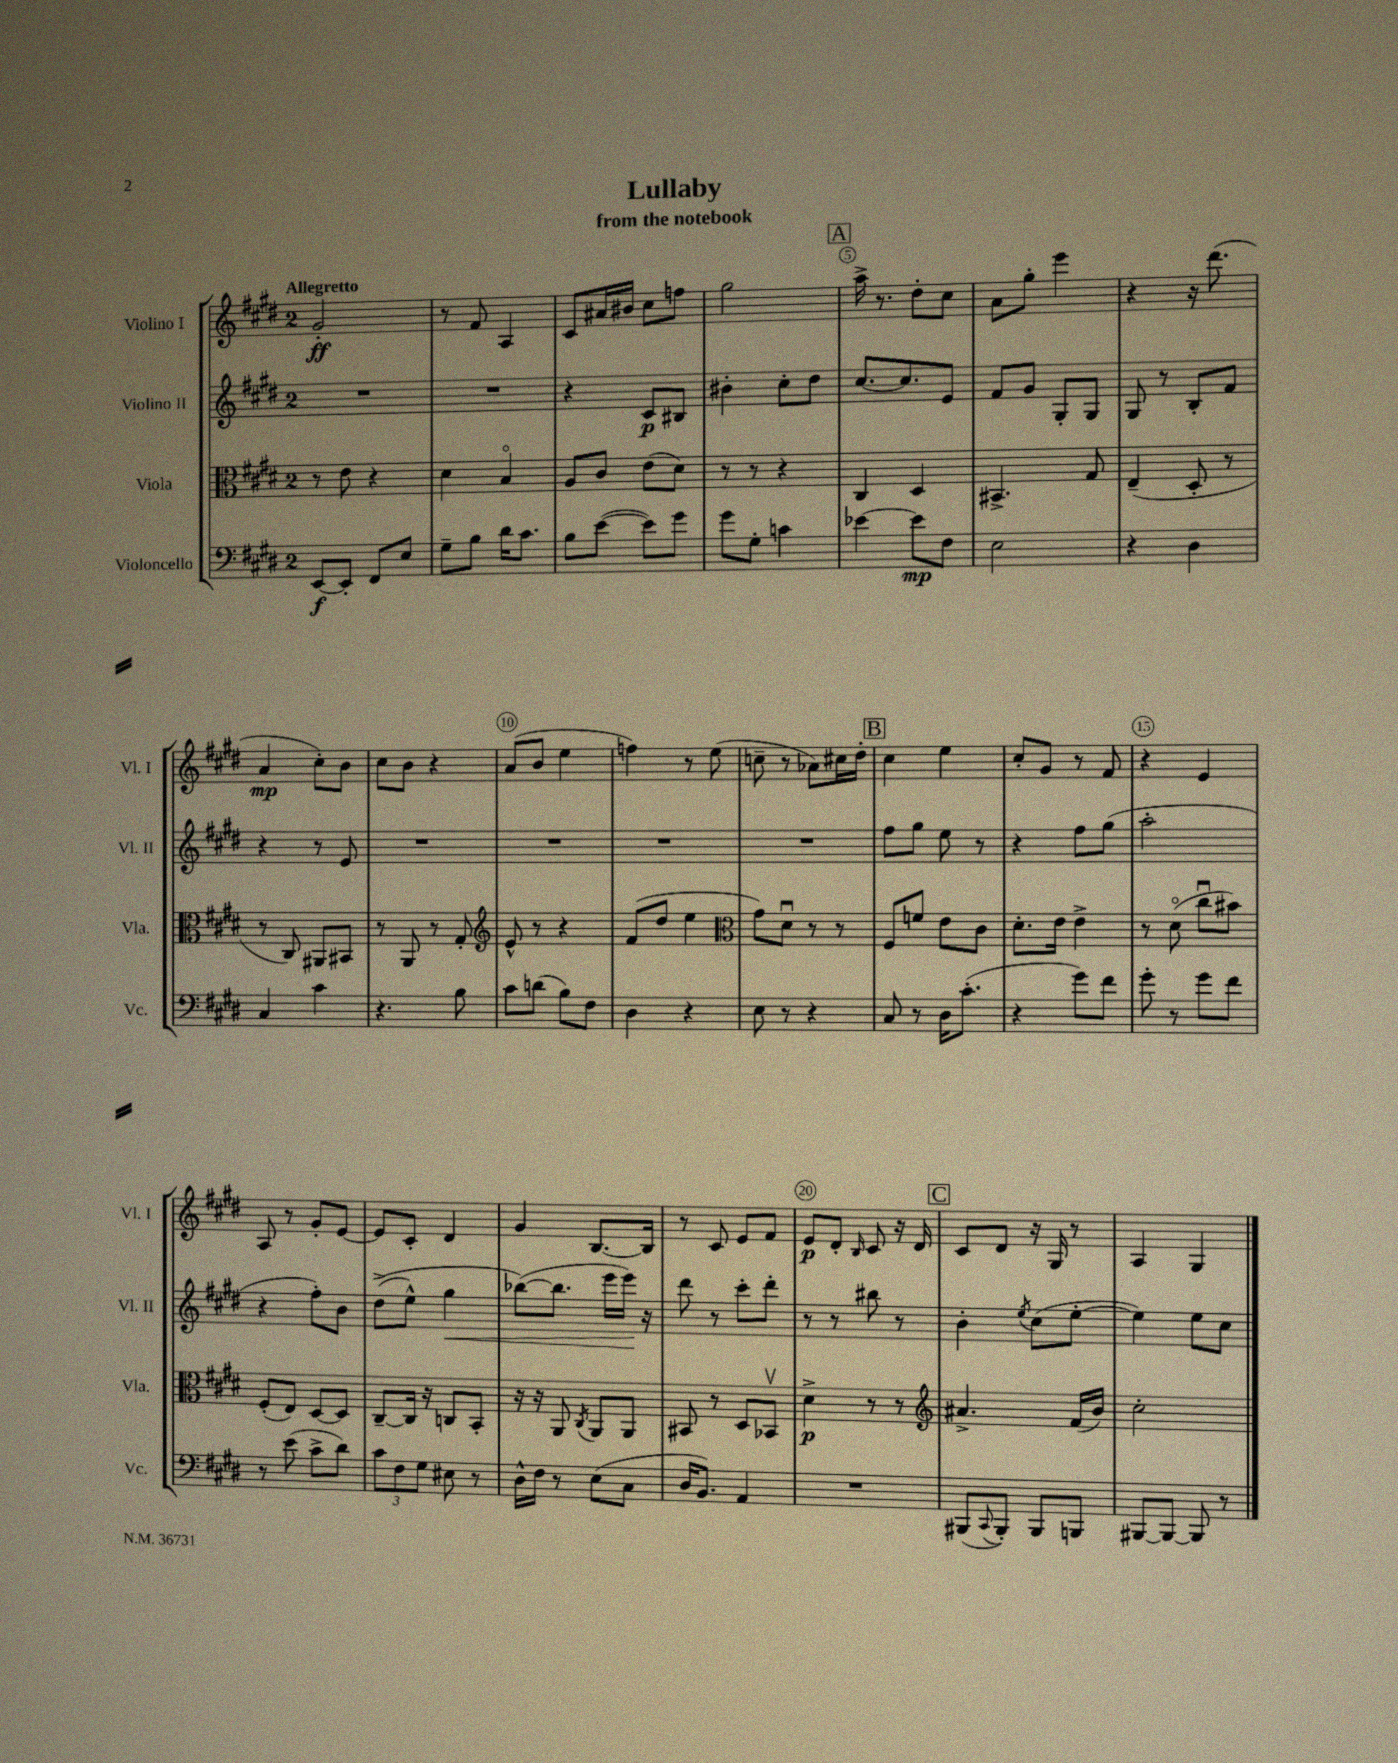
\header { title = "Lullaby" subtitle = "from the notebook" }
<<
\new StaffGroup <<
\new Staff = "s0" \with { instrumentName = "Violino I" shortInstrumentName = "Vl. I" } {
    \clef treble \key e \major \once \override Staff.TimeSignature.style = #'single-digit \time 2/4 \tempo "Allegretto"
    gis'2-.\ff |
    r8 fis'8 a4 |
    cis'8 ais'16 bis'16 cis''8 f''8 |
    gis''2 |
    \mark \markup { \box "A" } a''16-> r8. dis''8-. cis''8 |
    a'8 gis''8-. e'''4 |
    r4 r16 dis'''8.( |
    a'4\mp cis''8-.) b'8 |
    cis''8 b'8 r4 |
    a'8( b'8 e''4 |
    f''4) r8 e''8( |
    c''8-- r8 aes'8) cis''16 dis''16-. |
    \mark \markup { \box "B" } cis''4 e''4 |
    cis''8-. gis'8 r8 fis'8 |
    r4 e'4 |
    a8 r8 gis'8-. e'8~ |
    e'8 cis'8-. dis'4 |
    gis'4 b8.~ b16 |
    r8 cis'8 e'8 fis'8 |
    e'8\p dis'8-. \grace { b16 } cis'8 r16 dis'16 |
    \mark \markup { \box "C" } cis'8 dis'8 r16 gis16 r8 |
    a4 gis4 \bar "|." |
}
\new Staff = "s1" \with { instrumentName = "Violino II" shortInstrumentName = "Vl. II" } {
    \clef treble \key e \major \once \override Staff.TimeSignature.style = #'single-digit \time 2/4
    R2 |
    R2 |
    r4 cis'8\p bis8 |
    bis'4-. cis''8-. dis''8 |
    \mark \markup { \box "A" } cis''8.~ cis''8. e'8 |
    fis'8 gis'8 gis8-. gis8 |
    gis8 r8 b8-. fis'8 |
    r4 r8 e'8 |
    R2 |
    R2 |
    R2 |
    R2 |
    \mark \markup { \box "B" } fis''8 gis''8 e''8 r8 |
    r4 fis''8 gis''8( |
    a''2-. |
    r4 fis''8-.) b'8 |
    dis''8->(\( e''8-^) gis''4\< |
    bes''8~(\) bes''8. e'''16 e'''16\!) r16 |
    dis'''8 r8 cis'''8-. dis'''8-. |
    r8 r8 bis''8 r8 |
    \mark \markup { \box "C" } b'4-. \acciaccatura { e''8 } cis''8( e''8~-. |
    e''4) e''8 cis''8 \bar "|." |
}
\new Staff = "s2" \with { instrumentName = "Viola" shortInstrumentName = "Vla." } {
    \clef alto \key e \major \once \override Staff.TimeSignature.style = #'single-digit \time 2/4
    r8 e'8 r4 |
    dis'4 b4\flageolet |
    a8 cis'8 e'8( dis'8) |
    r8 r8 r4 |
    \mark \markup { \box "A" } cis4 dis4 |
    bis,4.-> gis8 |
    e4--( dis8-. r8 |
    r8 cis8) ais,8 bis,8 |
    r8 a,8 r8 gis8-. |
    \clef treble e'8-^ r8 r4 |
    fis'8( dis''8 e''4 |
    \clef alto gis'8) dis'8\downbow r8 r8 |
    \mark \markup { \box "B" } fis8 f'8 e'8 cis'8 |
    dis'8.-. e'16 e'4-> |
    r8 dis'8\flageolet( cis''8\downbow bis'8) |
    fis8-.( e8) dis8~ dis8 |
    cis8~-- cis16 r16 c8 b,8-. |
    r16 r16 a,8 \acciaccatura { cis8 } a,8 a,8 |
    bis,8 r8 dis8 bes,8\upbow |
    dis'4->\p r8 r8 |
    \mark \markup { \box "C" } \clef treble ais'4.-> fis'16( b'16) |
    cis''2-. \bar "|." |
}
\new Staff = "s3" \with { instrumentName = "Violoncello" shortInstrumentName = "Vc." } {
    \clef bass \key e \major \once \override Staff.TimeSignature.style = #'single-digit \time 2/4
    e,8~\f e,8-. fis,8 e8 |
    gis8-- b8 dis'16 cis'8. |
    b8 e'8~( e'8) gis'8 |
    gis'8 gis8-. c'4 |
    \mark \markup { \box "A" } ees'4~ ees'8\mp fis8 |
    e2 |
    r4 dis4 |
    cis4 cis'4 |
    r4. b8 |
    cis'8 d'8( b8) fis8 |
    dis4 r4 |
    e8 r8 r4 |
    \mark \markup { \box "B" } cis8 r8 dis16 cis'8.-.( |
    r4 gis'8) fis'8 |
    gis'8-. r8 gis'8 fis'8 |
    r8 e'8( cis'8-> dis'8) |
    \tuplet 3/2 { cis'8 fis8 gis8 } eis8 r8 |
    dis16-^ fis16 r8 e8( cis8 |
    dis16 b,8.) a,4 |
    R2 |
    \mark \markup { \box "C" } bis,,8( \appoggiatura { cis,8 } bis,,8-.) bis,,8 b,,8 |
    bis,,8~ bis,,8~ bis,,8 r8 \bar "|." |
}
>>
>>
\layout { \context { \Score \override BarNumber.break-visibility = ##(#f #t #t) barNumberVisibility = #(every-nth-bar-number-visible 5) \override BarNumber.stencil = #(make-stencil-circler 0.1 0.3 ly:text-interface::print) } }
